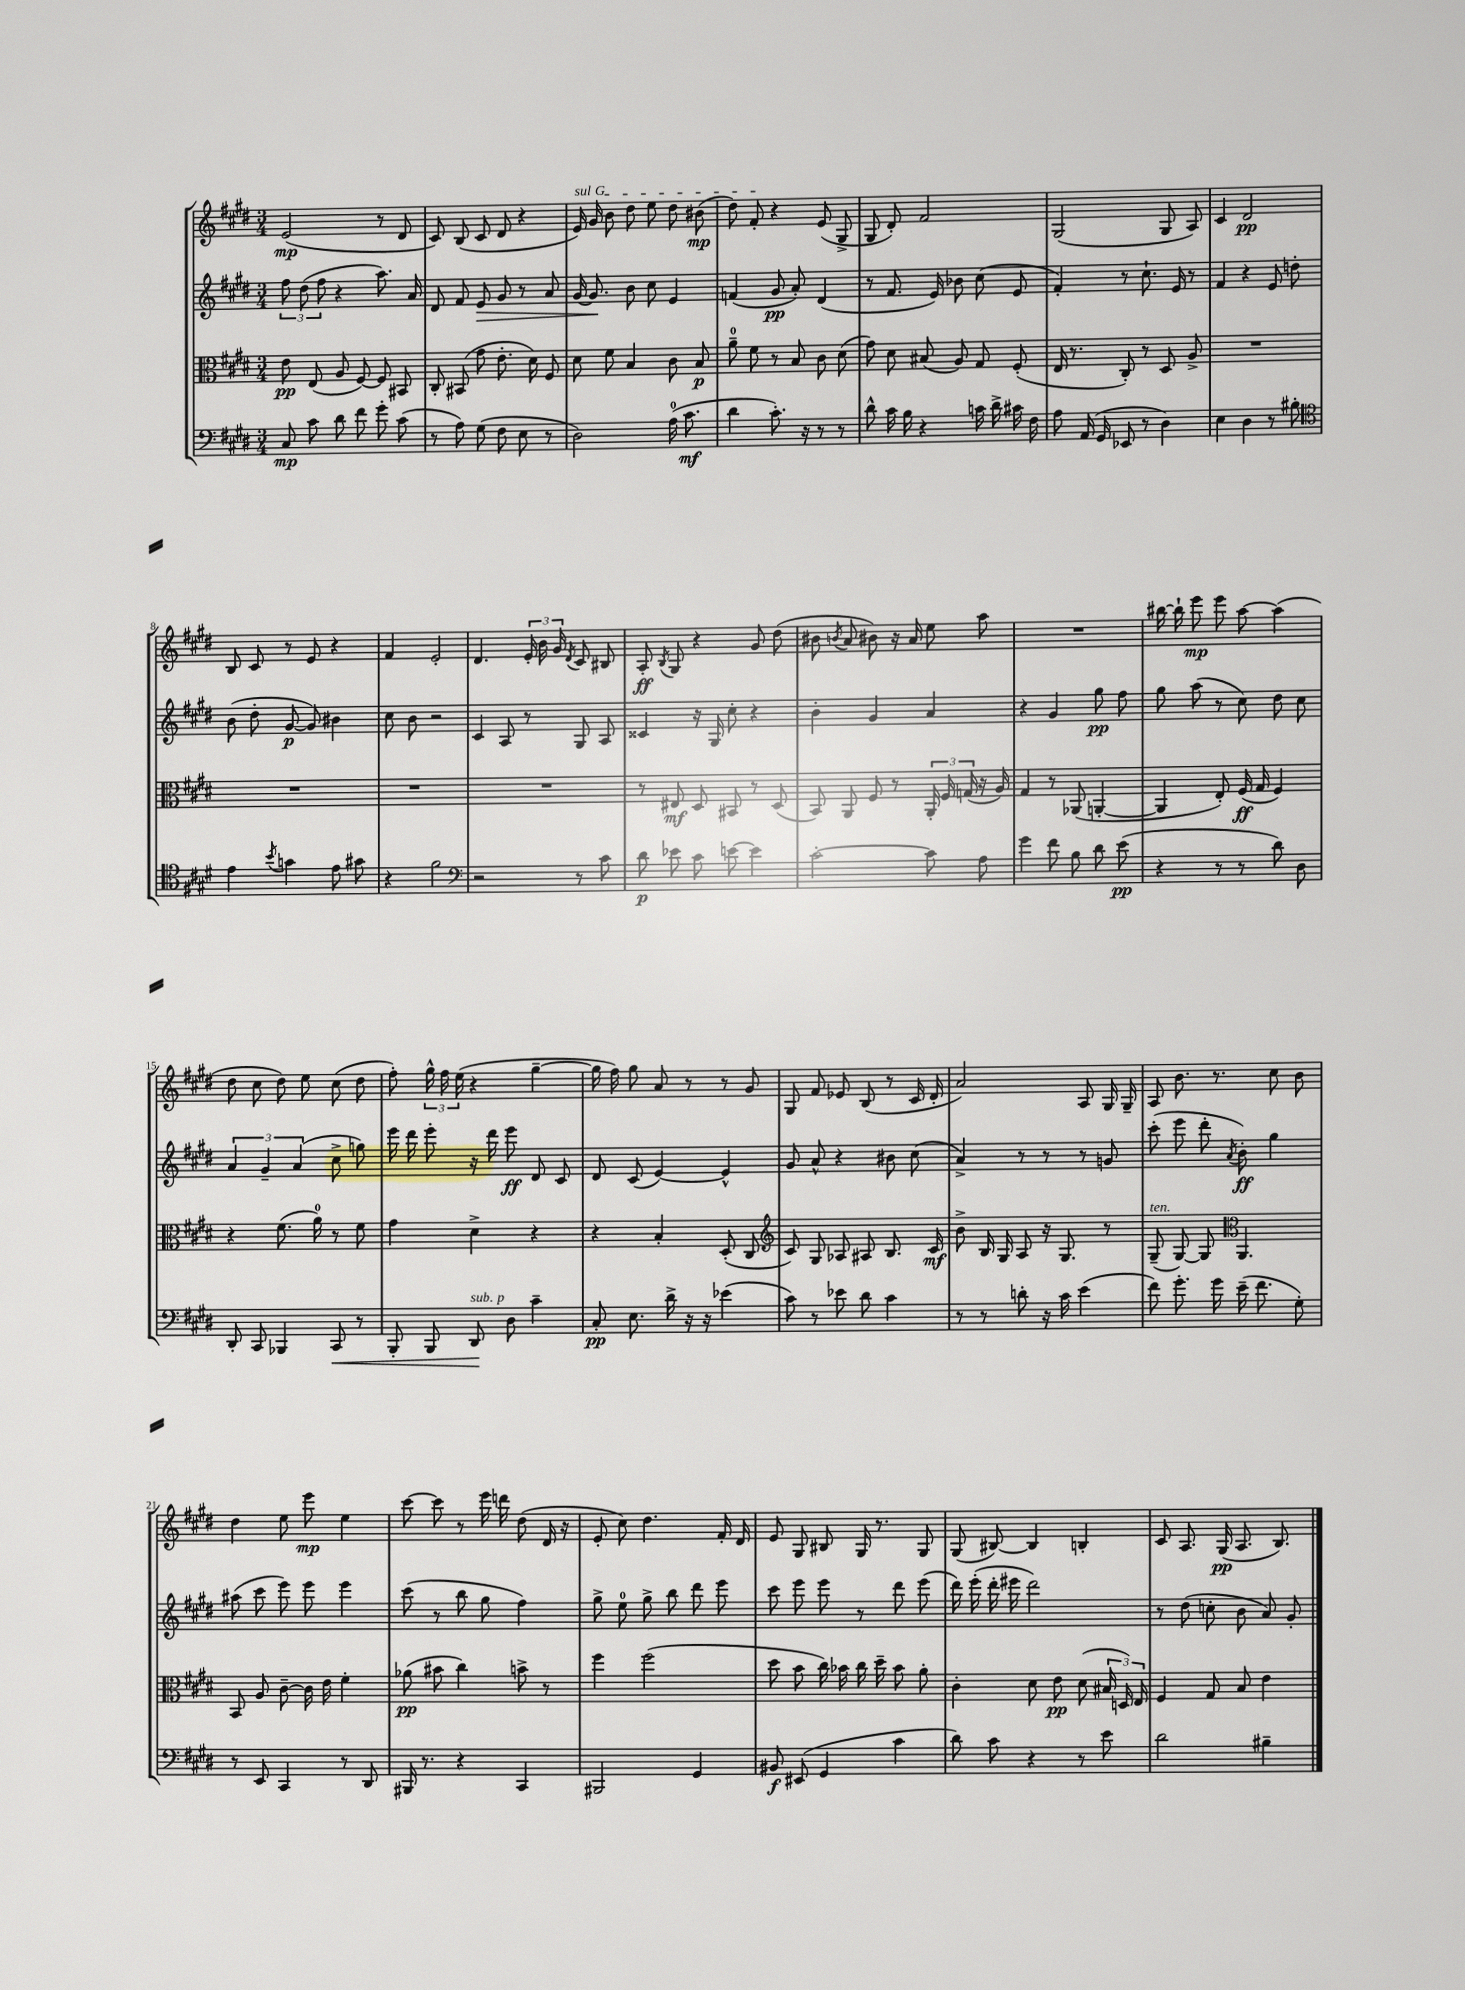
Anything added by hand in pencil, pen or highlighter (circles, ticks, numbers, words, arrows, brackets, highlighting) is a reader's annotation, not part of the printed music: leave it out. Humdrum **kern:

**kern	**kern	**kern	**kern
*staff4	*staff3	*staff2	*staff1
*clefF4	*clefC3	*clefG2	*clefG2
*k[f#c#g#d#]	*k[f#c#g#d#]	*k[f#c#g#d#]	*k[f#c#g#d#]
*M3/4	*M3/4	*M3/4	*M3/4
8C#	8e	12ff#	(2e
.	.	(12dd#	.
8c#	(8E	.	.
.	.	12ff#	.
8d#	8A	4r	.
8f#	[8F#)	.	.
8g#'	8F#]	8.aa)	8r
(8c#	8BB#	.	8d#
.	.	16a	.
=	=	=	=
8r	8C#'	8d#	8c#)
8A)	(8BB#	8f#	(8B
(8G#	8g#	8e	8c#
8F#	8.e'	8g#	8d#
8E	.	8r	4r
.	16d#)	.	.
8r	8F#	8a	.
=	=	=	=
2D#)	8d#	[16g#	16e)
.	.	8.g#]	16g#
.	8f#	.	8b
.	4B	8b	8dd#
.	.	8cc#	8ee
(16A	8c#	4e	8dd#
8.c#	.	.	.
.	8B	.	(8b#
=	=	=	=
4d#	8a~	(4f	8dd#)
.	8f#	.	8f#'
8.c#')	8r	8g#	4r
.	8B	8a')	.
16r	.	.	.
8r	8c#	(4d#	(8e
8r	(8d#	.	8G#^
=	=	=	=
8d#^^	8g#)	8r	8G#
16c#	8d#	8.f#	8d#')
16B	.	.	.
4r	(8B#	.	2f#
.	.	16e)	.
.	8A)	8b-	.
16c	8G#	(8cc#	.
16d#^	.	.	.
16c#	(8F#'	8e	.
16F#	.	.	.
=	=	=	=
8A	16E	4f#')	(2G#
.	8.r	.	.
(16AA	.	.	.
16GG#	.	.	.
8EE-	8C#')	8r	.
8r	8r	8.cc#`	.
4D#)	8D#	.	8G#
.	.	16e	.
.	8A^	8r	8A)
=	=	=	=
4E	2.r	4f#	4c#
4D#	.	4r	2d#
8r	.	8e	.
8B#'	.	8dd'	.
=	=	=	=
*clefC4	*	*	*
4e	2.r	(8b	8B
.	.	8dd#'	8c#
8qb	.	.	.
4g	.	[8g#	8r
.	.	8g#])	8e
8e	.	4b#	4r
8g#	.	.	.
=	=	=	=
4r	2.r	8cc#	4f#
.	.	8b	.
2f#	.	2r	2e'
=	=	=	=
*clefF4	*	*	*
2r	2.r	4c#	4.d#
.	.	8A	.
.	.	8r	24e'
.	.	.	24b
.	.	.	24g#
.	.	.	8qd#
8r	.	8G#	8c#
8c#	.	8A	8B#
=	=	=	=
8d#	8r	4c##	8A'
.	.	.	8qB
8e-	8E#	.	8G#
8c#	8D#	16r	4r
.	.	16G#	.
[8e	8BB#	8cc#'	.
4e]	8r	4r	8g#
.	(8D#	.	(8dd#
=	=	=	=
[2c#'	8BB)	4b'	8b#
.	.	.	8qb
.	8AA	.	8a
.	8F#	4g#	8b#)
.	8r	.	16r
.	.	.	16a
8c#]	24AA'	4a	8ee
.	24F#	.	.
.	(24G	.	.
8A	16r	.	8aa
.	16A)	.	.
=	=	=	=
4g#	4G#	4r	2.r
8f#	8r	4g#	.
8B	(8AA-	.	.
8d#	[4AA'	8gg#	.
(8e	.	8ff#	.
=	=	=	=
4r	4AA]	8gg#	[16bb#
.	.	.	16bb#`]
.	.	(8aa	8eee
8r	8E')	8r	8eee
8r	(16F#	8cc#)	[8aa
.	16G#	.	.
8d#)	4F#)	8dd#	(4aa]
8D#	.	8cc#	.
=	=	=	=
8DD#'	4r	6a	8dd#
8CC#	.	.	8cc#
.	.	6g#~	.
4BBB-	(8.f#	.	8dd#)
.	.	(6a	.
.	.	.	8ee
.	16a)	.	.
8CC#	8r	8cc#^	(8cc#
8r	8f#	8gg)	8dd#
=	=	=	=
8BBB'	4g#	16eee	8ff#')
.	.	16ddd#	.
8BBB	.	8eee'	24gg#^^
.	.	.	24ff#
.	.	.	(24ee
8DD#	4d#^	16r	4r
.	.	16ddd#	.
8D#	.	8eee	.
4c#~	4r	8d#	[4gg#~
.	.	8c#	.
=	=	=	=
8C#'	4r	8d#	16gg#]
.	.	.	16ff#)
8.E	.	(8c#	8gg#
.	4B'	[4e)	8a
16d#^	.	.	.
16r	.	.	8r
16r	.	.	.
(4e-	(8D#'	4e^^]	8r
.	8C#	.	8g#
=	=	=	=
*	*clefG2	*	*
8c#)	8c#)	8g#	8G#
8r	8G#	8a^^	8f#
8e-	8A-	4r	8e-
8d#	8A#	.	(8B
4c#	8.B	8b#	8r
.	.	(8cc#	16c#
.	16c#	.	16d#'
=	=	=	=
8r	8b^	4a^)	2a)
8r	16B	.	.
.	16G#	.	.
8d'	8A	8r	.
16r	16r	8r	.
16c#	8.G#	.	.
(4e	.	8r	8A
.	8r	8g	16G#
.	.	.	16G#~
=	=	=	=
8f#)	(8G#~	(8ccc#'	8A
8.g#'	[8G#)	8eee	8.b
.	8G#]	8ddd#'	.
16g#	.	.	8.r
*	*clefC3	*	*
.	.	8qa	.
(16e~	4.AA	8b')	.
8.f#	.	.	.
.	.	4gg#	8cc#
8G#')	.	.	8b
=	=	=	=
8r	8BB	(8aa#	4dd#
8EE	8A	8ccc#	.
4CC#	[8c#~	8eee)	8ee
.	16c#]	8eee	8eee
.	16e	.	.
8r	4f#'	4eee	4ee
8DD#	.	.	.
=	=	=	=
16BBB#	(8a-	(8ccc#	[8ccc#
8.r	.	.	.
.	8b#	8r	8ccc#]
4r	4cc#)	8bb	8r
.	.	8gg#	16eee
.	.	.	16ddd
4CC#	8b^	4ff#)	(8dd#
.	8r	.	16d#
.	.	.	16r
=	=	=	=
2BBB#	4ff#	8gg#^	8e'
.	.	8ee	8cc#)
.	(2ff#	8gg#^	4.dd#
.	.	8bb	.
4GG#	.	8ddd#	.
.	.	8eee	16f#'
.	.	.	16d#
=	=	=	=
8BB#	8dd#	8ccc#	8e
(8EE#	8b	8eee	8G#
4GG#	16cc#)	8eee	8B#
.	16b-	.	.
.	16cc#	8r	16G#
.	16dd#~	.	8.r
4c#	8b-	8ddd#	.
.	8a'	(8eee	8G#
=	=	=	=
8d#)	4c#'	16ddd#)	(8G#
.	.	(16eee'	.
8c#	.	16ddd#'	[8B#)
.	.	16eee#	.
4r	8d#	2ddd#)	4B#]
.	8e	.	.
8r	(8d#	.	4B'
8e	24B#	.	.
.	24D)	.	.
.	24E	.	.
=	=	=	=
2d#	4F#	8r	8c#
.	.	(8dd#	8.A
.	8G#	8cc'	.
.	.	.	(16G#
.	8B	8b	8.A
4B#~	4e	8a)	.
.	.	.	8.B)
.	.	8g#'	.
==	==	==	==
*-	*-	*-	*-
